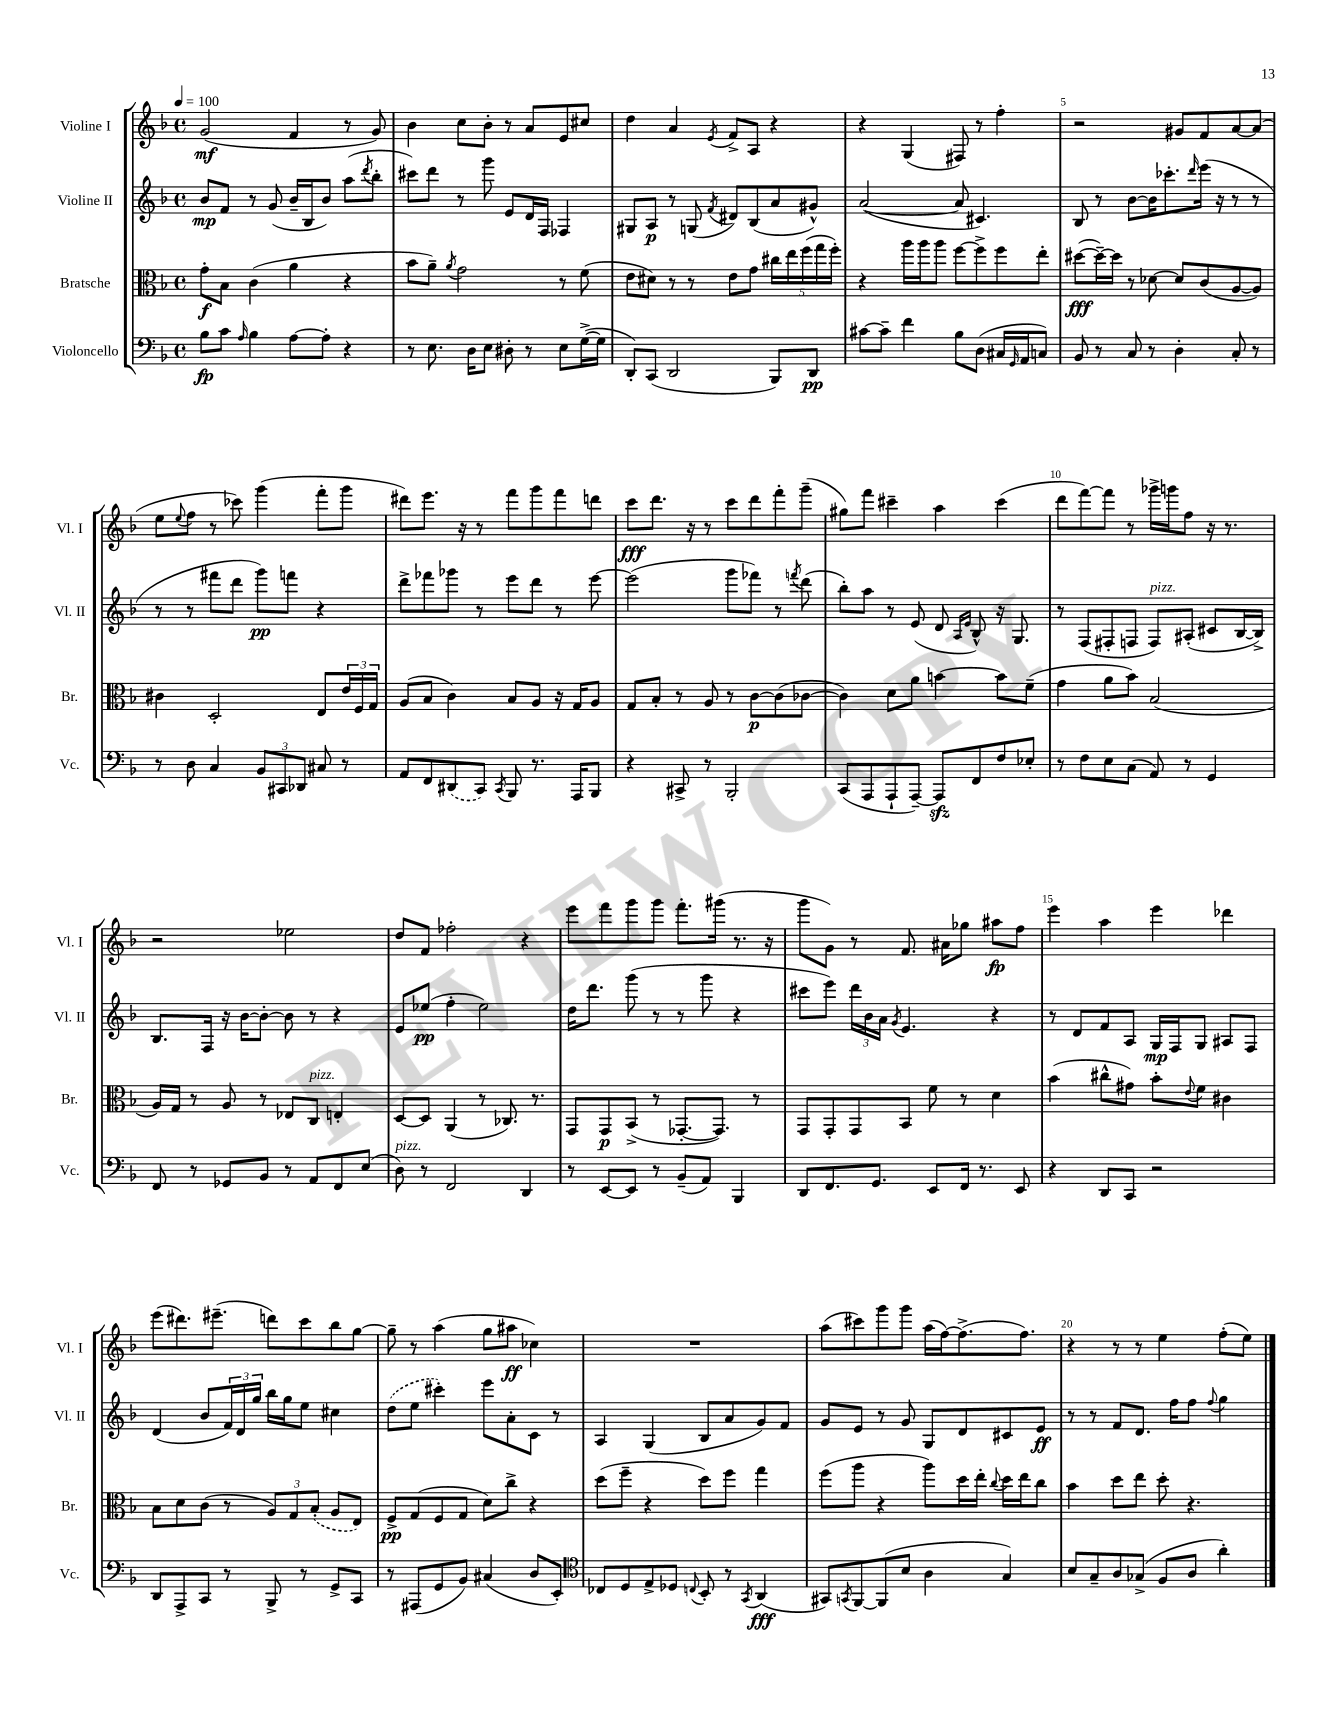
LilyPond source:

<<
\new StaffGroup <<
\new Staff = "s0" \with { instrumentName = "Violine I" shortInstrumentName = "Vl. I" } {
    \clef treble \key f \major \defaultTimeSignature \time 4/4 \tempo 4 = 100
    g'2\mf( f'4 r8 g'8) |
    bes'4 c''8 bes'8-. r8 a'8 e'8 cis''8 |
    d''4 a'4 \acciaccatura { e'8 } f'8-> a8 r4 |
    r4 g4( fis8) r8 f''4-. |
    r2 gis'8 f'8 a'8~ a'8( |
    e''8 \appoggiatura { e''8 } f''8 r8 ces'''8) g'''4( f'''8-. g'''8 |
    dis'''8) e'''8. r16 r8 f'''8 g'''8 f'''8 d'''8 |
    c'''8\fff d'''8. r16 r8 c'''8 d'''8 f'''8-. g'''8--( |
    gis''8) f'''8 cis'''4-- a''4 cis'''4( |
    d'''8 f'''8~) f'''8 r8 ges'''16-> g'''16 f''8 r16 r8. |
    r2 ees''2 |
    d''8 f'8 fes''2-. r4 |
    e'''8 f'''8 g'''8 g'''8 f'''8.-. gis'''16( r8. r16 |
    g'''8 g'8) r8 f'8. ais'16 ges''8 ais''8\fp f''8 |
    e'''4 a''4 e'''4 des'''4 |
    e'''8( dis'''8.) eis'''8.--( d'''8) c'''8 bes''8 g''8~ |
    g''8-- r8 a''4( g''8 ais''8\ff ces''4) |
    R1 |
    a''8( cis'''8) g'''8 g'''8 a''16( f''16~) f''8.->( f''8.) |
    r4 r8 r8 e''4 f''8-.( e''8) \bar "|." |
}
\new Staff = "s1" \with { instrumentName = "Violine II" shortInstrumentName = "Vl. II" } {
    \clef treble \key f \major \defaultTimeSignature \time 4/4
    bes'8\mp f'8 r8 g'8( bes'16-- bes16 bes'8) a''8( \acciaccatura { d'''8 } bes''8-. |
    cis'''8) d'''8 r8 g'''8 e'8 d'16 f16 fes4 |
    gis8 a8\p r8 g8( \acciaccatura { f'8 } dis'8) bes8( a'8 gis'8-^) |
    a'2~( a'8 cis'4.) |
    bes8 r8 bes'8~ bes'16 ces'''8.-. \grace { d'''16 } e'''16( r16 r8 r8 |
    r8 r8 fis'''8 d'''8 g'''8\pp) f'''8 r4 |
    d'''8-> fes'''8 ges'''8 r8 e'''8 d'''8 r8 e'''8~ |
    e'''2( g'''8 fes'''8) r8 \acciaccatura { f'''8 } d'''8( |
    bes''8-.) a''8 r8 e'8( d'8 \grace { a16 e'16 } bes8-^) r16 g8. |
    r8 f8( fis8-. f8 f8^\markup { \italic "pizz." }) ais8-.( cis'8 bes16~ bes16->) |
    bes8. f16 r16 bes'16~ bes'8~-. bes'8 r8 r4 |
    e'8 ees''8\pp( f''4-. ees''2) |
    d''16 d'''8. g'''8( r8 r8 g'''8 r4 |
    cis'''8 e'''8) \tuplet 3/2 { d'''16 bes'16 a'16 } \acciaccatura { g'8 } e'4. r4 |
    r8 d'8 f'8 a8 g16\mp f16 g8 ais8 f8 |
    d'4( bes'8 \tuplet 3/2 { f'16) d'16 g''16 } bes''16 g''16 e''8 cis''4 |
    \once \slurDashed d''8( e''8 cis'''4-.) e'''8 a'8-. c'8 r8 |
    a4 g4( bes8 a'8 g'8) f'8 |
    g'8 e'8 r8 g'8 g8 d'8 cis'8 e'8\ff |
    r8 r8 f'8 d'8. f''16 f''8 \appoggiatura { f''8 } g''4 \bar "|." |
}
\new Staff = "s2" \with { instrumentName = "Bratsche" shortInstrumentName = "Br." } {
    \clef alto \key f \major \defaultTimeSignature \time 4/4
    g'8-.\f bes8 c'4( a'4 r4 |
    bes'8 a'8--) \acciaccatura { a'8 } g'2 r8 f'8( |
    e'8 dis'8) r8 r8 e'8 g'8 \tuplet 5/4 { cis''16 e''16 f''16( g''16 f''16-.) } |
    r4 a''16 a''16 a''8 f''8~ f''8-> f''8 e''8-. |
    dis''8~\fff( dis''16~--) dis''16 r8 des'8~ des'8 c'8( a8~ a8) |
    cis'4 d2-. e8 \tuplet 3/2 { e'16 f16 g16 } |
    a8( bes8 c'4) bes8 a8 r16 g16 a8 |
    g8 bes8-. r8 a8 r8 c'8~\p c'8( ces'8~ |
    ces'4) d'8 a'8 b'4~ b'8 f'8--( |
    g'4 a'8 bes'8) bes2( |
    a16) g16 r8 a8 r8 ees8 c8^\markup { \italic "pizz." } e4-. |
    d8~ d8 a,4( r8 ces8.) r8. |
    g,8 g,8\p bes,8->( r8 ges,8.~-. ges,8.) r8 |
    g,8 g,8-. g,8 bes,8 f'8 r8 d'4 |
    bes'4( cis''8-^ gis'8) bes'8-. \appoggiatura { e'8 } f'8 cis'4 |
    bes8 d'8 c'8( r8 \tuplet 3/2 { a8) g8 \once \slurDashed bes8-.( } a8 e8) |
    f8->\pp g8( f8 g8 d'8) c''8-> r4 |
    d''8( f''8-- r4 d''8) f''8 g''4 |
    f''8( a''8 r4 a''8) d''16 e''16-. \appoggiatura { c''8 } d''16 e''16 c''8 |
    bes'4 d''8 e''8 d''8-. r4. \bar "|." |
}
\new Staff = "s3" \with { instrumentName = "Violoncello" shortInstrumentName = "Vc." } {
    \clef bass \key f \major \defaultTimeSignature \time 4/4
    bes8\fp c'8 \grace { a16 } bes4 a8~ a8-. r4 |
    r8 e8. d16 e8 dis8-. r8 e8 g16~->( g16 |
    d,8-.) c,8( d,2 bes,,8) d,8\pp |
    cis'8~ cis'8-- f'4 bes8 d8( cis16 \grace { g,16 } a,16 c8) |
    bes,8 r8 c8 r8 d4-. c8-. r8 |
    r8 d8 c4 \tuplet 3/2 { bes,8 cis,8 des,8 } cis8 r8 |
    a,8 f,8 \once \slurDashed dis,8( c,8) \acciaccatura { c,8 } bes,,8 r8. a,,16 bes,,8 |
    r4 cis,8-> r8 bes,,2-. |
    c,8( a,,8 a,,8-! a,,8~--) a,,8\sfz f,8 f8 ees8-. |
    r8 f8 e8 c8( a,8) r8 g,4 |
    f,8 r8 ges,8 bes,8 r8 a,8 f,8 e8( |
    d8^\markup { \italic "pizz." }) r8 f,2 d,4 |
    r8 e,8~ e,8 r8 bes,8--( a,8) bes,,4 |
    d,8 f,8. g,8. e,8 f,16 r8. e,8 |
    r4 d,8 c,8 r2 |
    d,8 a,,8-> c,8 r8 bes,,8-> r8 g,8-> c,8 |
    r8 ais,,8( g,8 bes,8) cis4( d8 e,8-.) |
    \clef tenor ces8 d8 e8-> des8 \appoggiatura { c8 } bes,8-. r8 \acciaccatura { g,8 } a,4\fff( |
    gis,8) \acciaccatura { g,8 } f,8~ f,8( bes8 a4 g4) |
    bes8 g8-- a8 ges8->( f8 a8 a'4-.) \bar "|." |
}
>>
>>
\layout { \context { \Score \override BarNumber.break-visibility = ##(#f #t #t) barNumberVisibility = #(every-nth-bar-number-visible 5) } }
